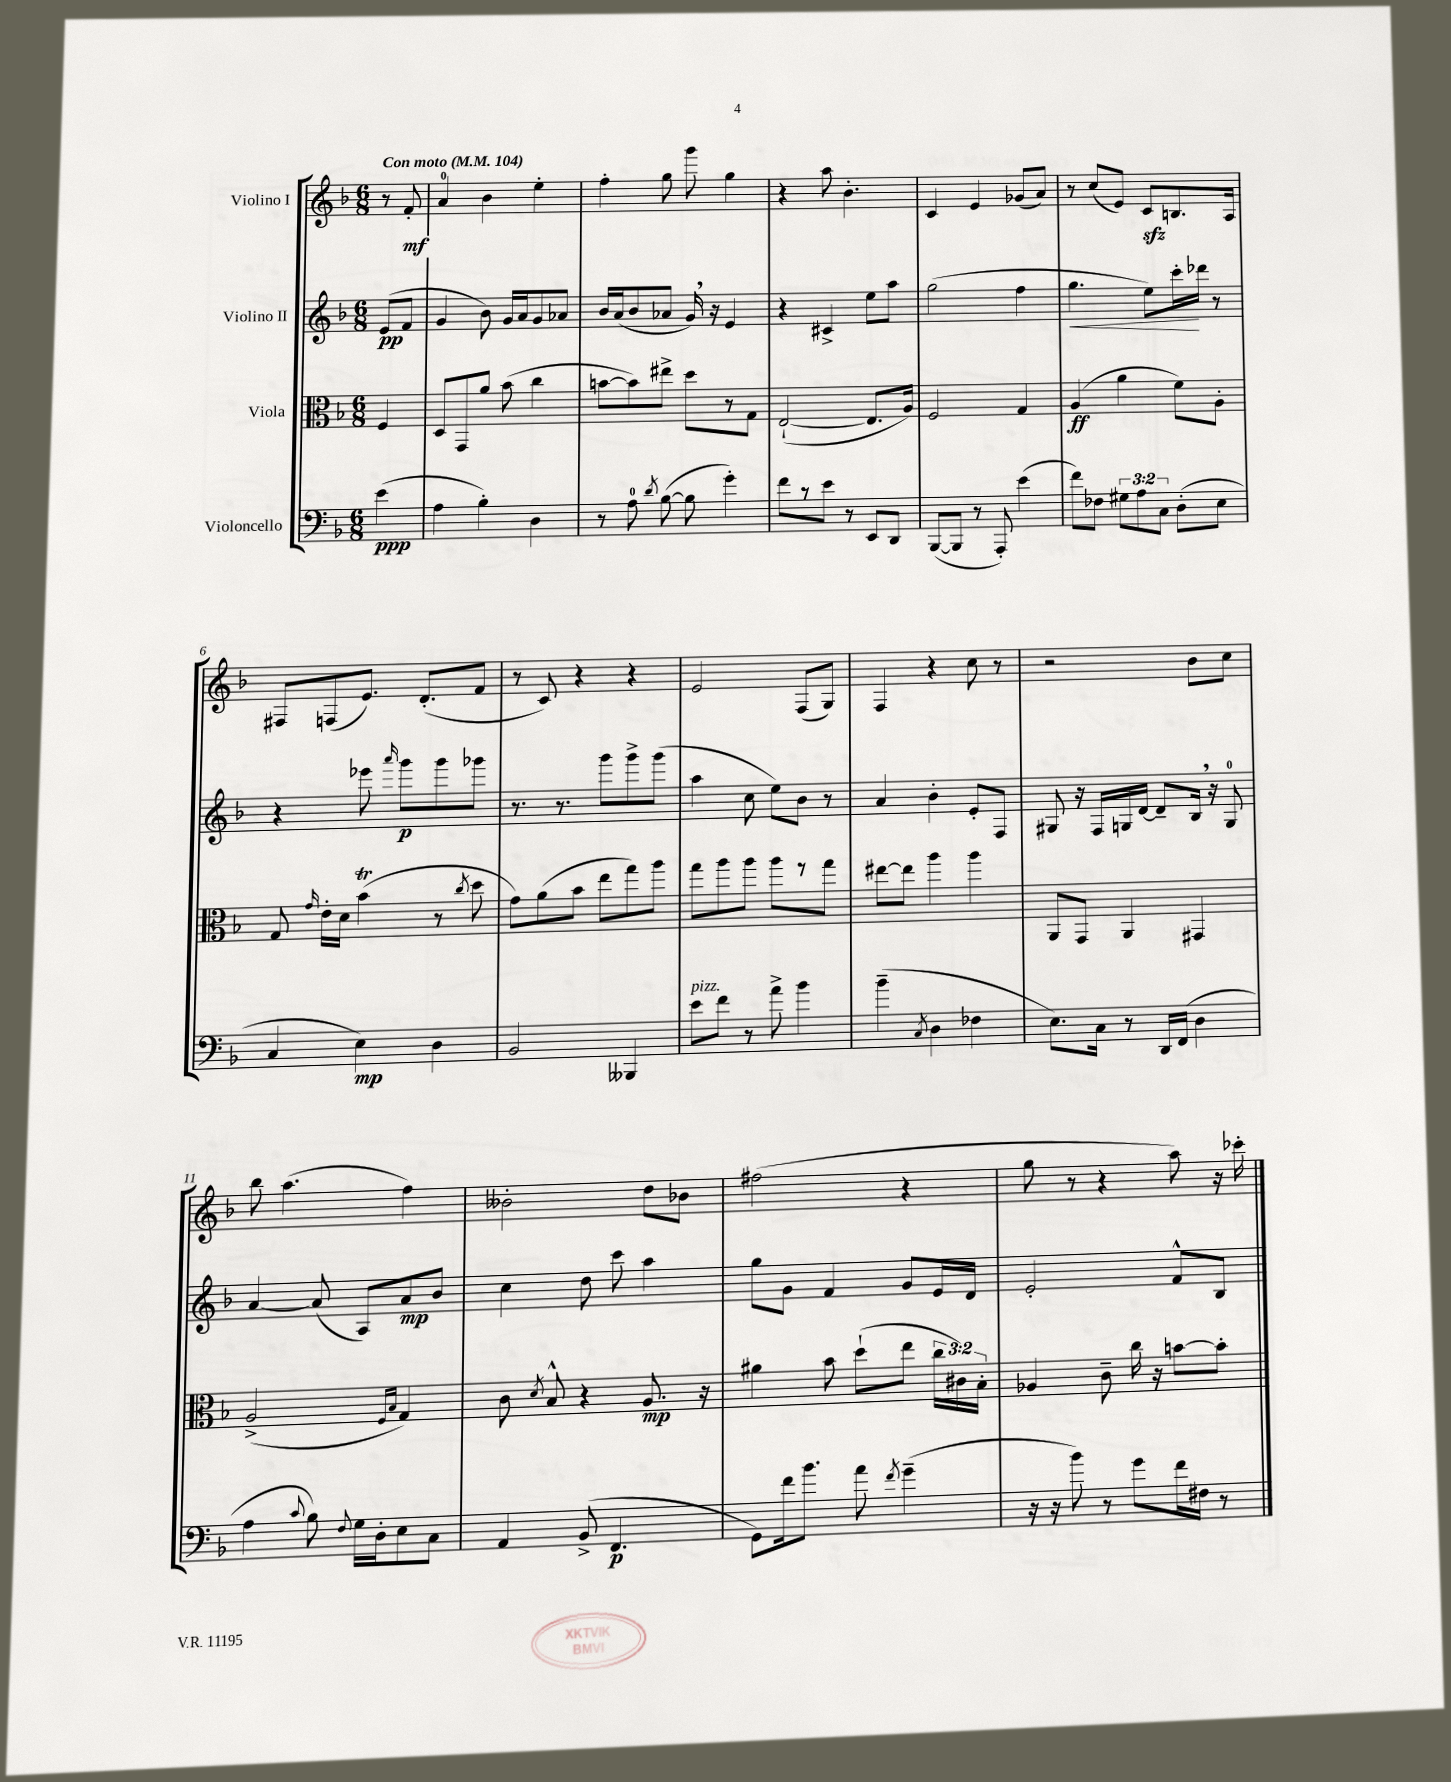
<<
\new StaffGroup <<
\new Staff = "s0" \with { instrumentName = "Violino I" } {
    \clef treble \key f \major \numericTimeSignature \time 6/8 \partial 4 \tempo "Con moto" 4 = 104
    \autoBeamOff r8 f'8-.\mf |
    a'4-0 bes'4 e''4-. |
    f''4-. g''8 g'''8 g''4 |
    r4 a''8 bes'4.-. |
    c'4 e'4 ges'8[( a'8]) |
    r8 c''8[( e'8]) c'8[\sfz b8. a16] |
    fis8[ f8( e'8.]) d'8.[-.( f'8] |
    r8 c'8) r4 r4 |
    e'2 f8[( g8]) |
    f4 r4 c''8 r8 |
    r2 bes'8[ c''8] |
    bes''8 a''4.( f''4) |
    beses'2-. d''8[ bes'8] |
    fis''2( r4 |
    g''8 r8 r4 a''8) r16 ces'''16-. \bar "|." |
}
\new Staff = "s1" \with { instrumentName = "Violino II" } {
    \clef treble \key f \major \numericTimeSignature \time 6/8 \partial 4
    \autoBeamOff e'8[\pp( f'8] |
    g'4 bes'8) g'16[ a'16 g'8 aes'8] |
    bes'16[ a'16( bes'8 aes'8] g'16) \breathe r16 e'4 |
    r4 cis'4-> e''8[ a''8] |
    g''2( f''4 |
    g''4.\< e''8[) c'''16-.\! des'''16] r8 |
    r4 ees'''8 \grace { a'''16 } g'''8[\p g'''8 ges'''8] |
    r8. r8. g'''8[ g'''8-> g'''8]( |
    a''4 c''8 e''8[) bes'8] r8 |
    a'4 bes'4-. e'8[-. f8] |
    gis8 r16 f16[ g16 d'16]~ d'8[-- bes16] \breathe r16 g8-0 |
    a'4~ a'8( a8[) a'8\mp bes'8] |
    c''4 d''8 c'''8 a''4 |
    g''8[ g'8] f'4 g'8[ e'16 d'16] |
    e'2-. f'8[-^ bes8] \bar "|." |
}
\new Staff = "s2" \with { instrumentName = "Viola" } {
    \clef alto \key f \major \numericTimeSignature \time 6/8 \override Staff.TupletNumber.text = #tuplet-number::calc-fraction-text \partial 4
    \autoBeamOff f4 |
    d8[ g,8 a'8] bes'8( c''4 |
    b'8[~ b'8) eis''8]-> d''8[ r8 g8] |
    e2~-!( e8.[ a16]) |
    f2 g4 |
    a4\ff( a'4 f'8[) a8]-. |
    g8 \grace { g'16 } e'16[-. d'16] bes'4\trill( r8 \acciaccatura { c''8 } d''8 |
    g'8[) a'8( bes'8] e''8[ g''8) a''8] |
    g''8[ a''8 a''8] a''8[ r8 g''8] |
    eis''8[~ eis''8] a''4 a''4 |
    a,8[ g,8] a,4 gis,4 |
    a2->( \grace { f16[ bes16] } g4) |
    c'8 \acciaccatura { d'8 } bes8-^ r4 a8.\mp r16 |
    ais'4 bes'8 d''8[-!( e''8] \tuplet 3/2 { c''16[ cis'16) bes16]-. } |
    aes4 c'8-- c''16 r16 b'8[~ b'8]-. \bar "|." |
}
\new Staff = "s3" \with { instrumentName = "Violoncello" } {
    \clef bass \key f \major \numericTimeSignature \time 6/8 \override Staff.TupletNumber.text = #tuplet-number::calc-fraction-text \partial 4
    \autoBeamOff e'4\ppp( |
    a4 bes4-.) d4 |
    r8 a8-0 \acciaccatura { d'8 } bes8~( bes8 g'4-.) |
    f'8[ r8 e'8] r8 e,8[ d,8] |
    bes,,8[~( bes,,8] r8 a,,8-.) e'4( |
    f'8[) fes8] \tuplet 3/2 { gis8[ a8 c8] } d8[-.( e8] |
    c4 e4\mp) d4 |
    bes,2 beses,,4 |
    e'8[^\markup { \italic "pizz." } f'8] r8 a'8-> bes'4 |
    bes'4--( \acciaccatura { c8 } d4 fes4 |
    e8.[) c16] r8 d,16[ f,16]( d4 |
    a4 \appoggiatura { c'8 } bes8) \appoggiatura { f8 } g16[ d16-. e8 c8] |
    a,4 bes,8->( f,4.\p |
    g,8[) f'16 bes'8.] a'8 \acciaccatura { f'8 } g'4--( |
    r16 r16 bes'8) r8 g'8[ f'16 fis16] r8 \bar "|." |
}
>>
>>
